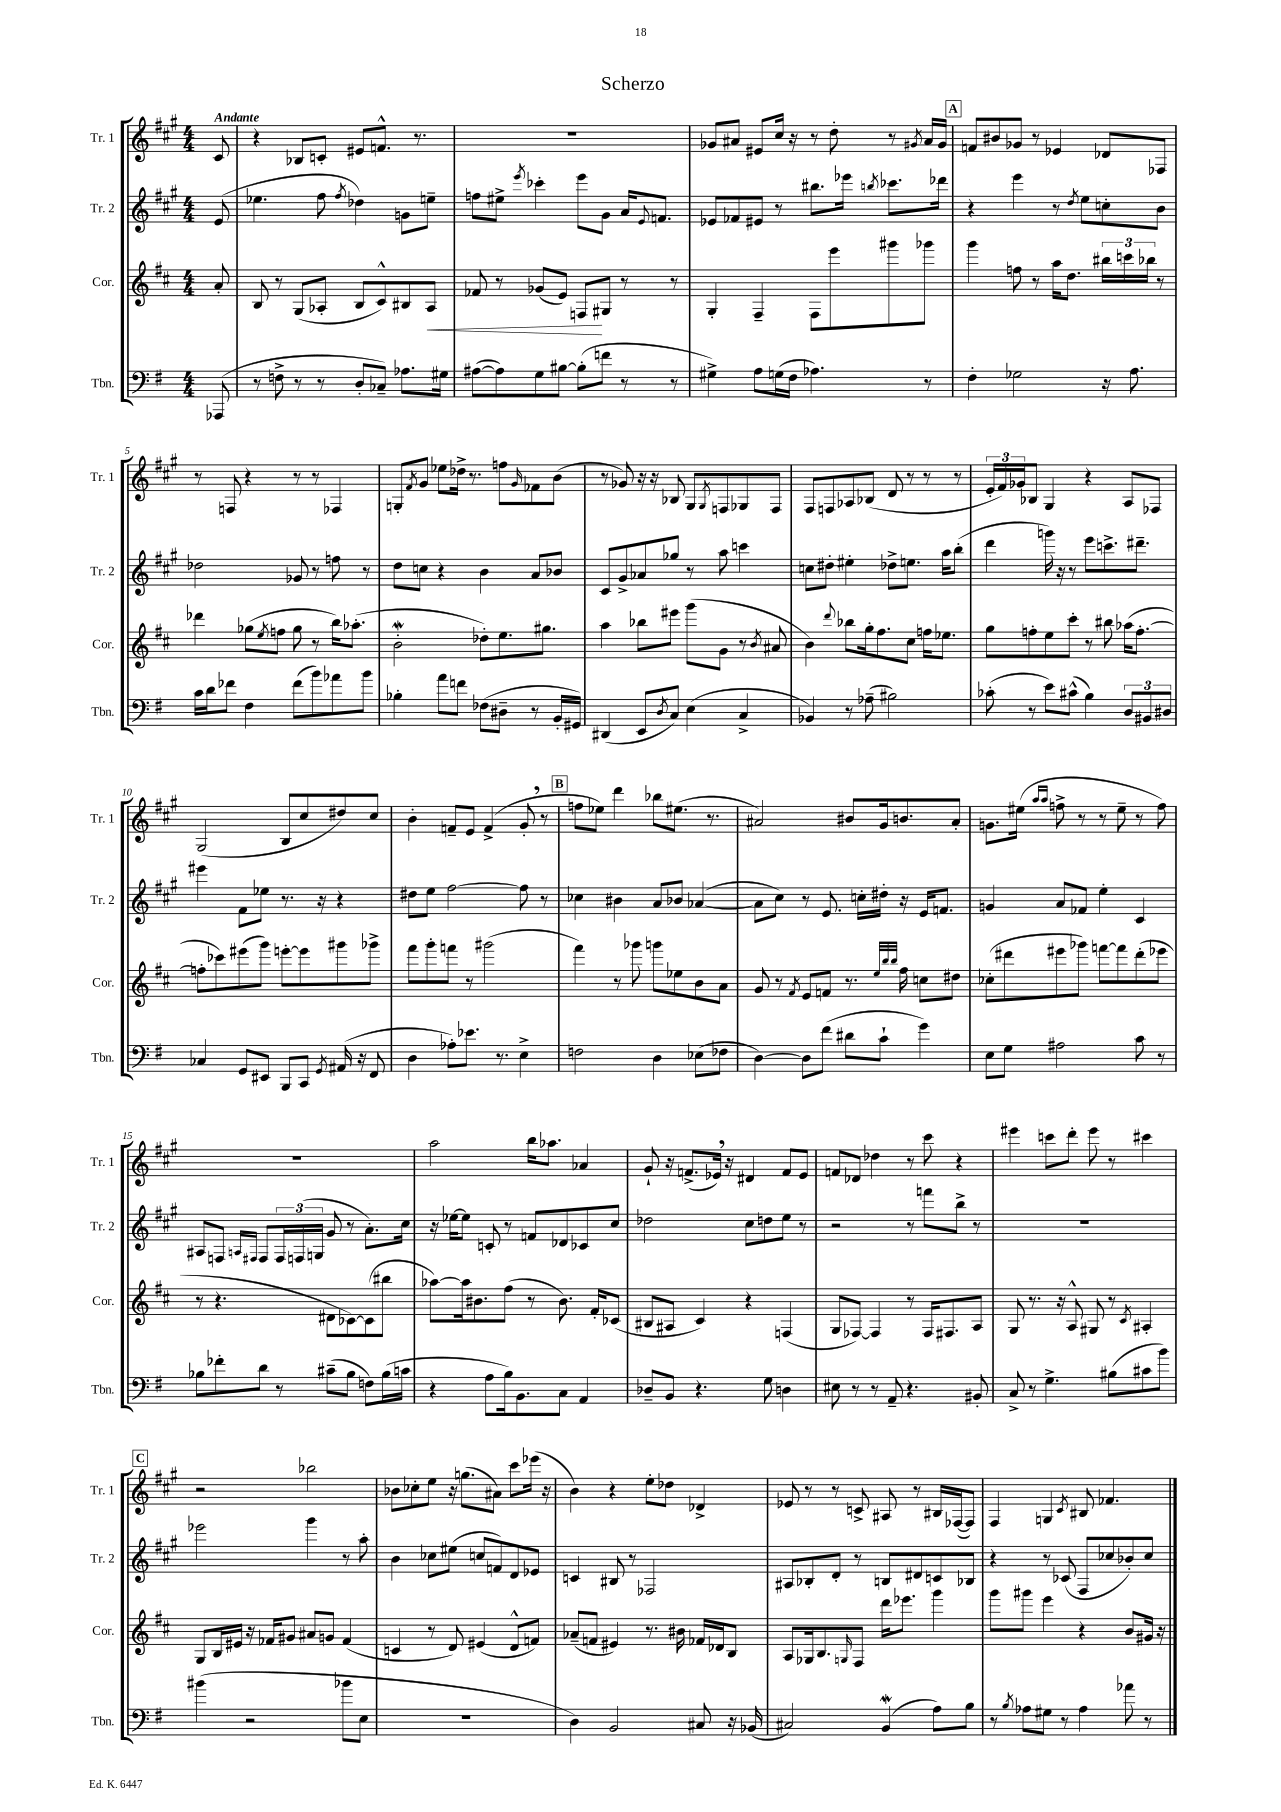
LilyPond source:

\header { title = "Scherzo" }
<<
\new StaffGroup <<
\new Staff = "s0" \with { instrumentName = "Tr. 1" shortInstrumentName = "Tr. 1" } {
    \clef treble \key a \major \numericTimeSignature \time 4/4 \partial 8 \tempo "Andante"
    cis'8 |
    r4 bes8 c'8-. eis'8 f'8.-^ r8. |
    R1 |
    ges'8 ais'8 eis'8 cis''16 r16 r8 d''8-. r8 \acciaccatura { gis'8 } ais'16 gis'16 |
    \mark \markup { \box "A" } f'8 bis'8 ges'8 r8 ees'4 des'8 fes8 |
    r8 f8 r4 r8 r8 fes4 |
    g8-. \acciaccatura { fis'8 } gis'8 ees''8 des''16-> r8. f''8 \grace { gis'16 } fes'8 b'8( |
    r8 ges'8) r16 r16 bes8 gis8 \acciaccatura { gis8 } f8 ges8 f8 |
    fis8 f8 aes8 bes8( d'8 r8 r8 r8 |
    \tuplet 3/2 { e'16-. fis'16) ges'16 } bes8 gis4 r4 a8 fes8 |
    gis2( b8 cis''8 dis''8) cis''8 |
    b'4-. f'8-- e'8 f'4->( gis'8-. \breathe r8 |
    \mark \markup { \box "B" } f''8 ees''8) d'''4 bes''8 eis''8.( r8. |
    ais'2) bis'8 gis'16 b'8. ais'8-. |
    g'8. eis''16( \grace { a''16 a''16 } f''8-> r8 r8 eis''8-- r8 f''8) |
    R1 |
    a''2 b''16 aes''8. aes'4 |
    gis'8-! r16 f'8.->( ees'16) \breathe r16 dis'4 f'8 ees'8 |
    f'8 des'8 des''4 r8 cis'''8 r4 |
    eis'''4 c'''8 d'''8-. eis'''8 r8 cis'''4 |
    \mark \markup { \box "C" } r2 bes''2 |
    bes'8 ces''8-. e''8 r16 g''8.( ais'8) cis'''8 ees'''16( r16 |
    b'4) r4 e''8-. des''8 des'4-> |
    ees'8 r8 r8 c'8-> ais8 r8 bis16 fes16~( fes8) |
    fis4 g4 \acciaccatura { cis'8 } bis8 fes'4. \bar "|." |
}
\new Staff = "s1" \with { instrumentName = "Tr. 2" shortInstrumentName = "Tr. 2" } {
    \clef treble \key a \major \numericTimeSignature \time 4/4 \partial 8
    e'8( |
    ees''4. fis''8 \acciaccatura { fis''8 } des''4) g'8 e''8-- |
    f''8 eis''8-> \acciaccatura { e'''8 } ces'''4-. e'''8 gis'8 a'16 \appoggiatura { e'8 } f'8. |
    ees'8 fes'8 eis'8 r8 bis''8. ees'''16 \acciaccatura { b''8 } ces'''8. des'''16 |
    \mark \markup { \box "A" } r4 e'''4 r8 \acciaccatura { d''8 } e''8 c''8-. b'8 |
    des''2 ges'8 r8 f''8 r8 |
    d''8 c''8 r4 b'4 a'8 bes'8 |
    cis'8 gis'8-> aes'8 ges''8 r8 a''8 c'''4 |
    c''8 dis''8-. eis''4-. des''8-> e''8. a''16 b''8-.( |
    d'''4 g'''16) r16 r8 e'''8 c'''8.-> dis'''8.-- |
    eis'''4 fis'8 ees''8 r8. r16 r4 |
    dis''8 e''8 fis''2~ fis''8 r8 |
    \mark \markup { \box "B" } ces''4 bis'4 a'8 bes'8 aes'4~( |
    aes'8 cis''8) r8 e'8. c''16-. dis''16-. r16 e'16 f'8. |
    g'4 a'8 fes'8 e''4-. cis'4 |
    ais8 f8 \grace { a16 fis16 } fis8 \tuplet 3/2 { fis16 f16( g16 } gis'8 r8 a'8.-.) cis''16 |
    r16 ees''16~ ees''8 c'8-. r8 f'8 des'8 ces'8 cis''8 |
    des''2 cis''8 d''8 e''8 r8 |
    r2 r8 f'''8 b''8-> r8 |
    R1 |
    \mark \markup { \box "C" } ees'''2 gis'''4 r8 a''8-. |
    b'4 ces''8 eis''8( c''8 f'8) d'8 ees'8 |
    c'4 bis8 r8 fes2 |
    ais8 bes8-. d'8-. r8 b8 dis'8 c'8 bes8 |
    r4 r8 ces'8( fis8 ces''8 bes'8-.) ces''8 \bar "|." |
}
\new Staff = "s2" \with { instrumentName = "Cor." shortInstrumentName = "Cor." } {
    \clef treble \key d \major \numericTimeSignature \time 4/4 \partial 8
    a'8-. |
    b8 r8 g8( aes8-. b8 cis'8-^) bis8 aes8\< |
    fes'8 r8 ges'8( e'8) f8\! gis8 r8 r8 |
    g4-. fis4-- fis8 e'''8 gis'''8 ges'''8 |
    \mark \markup { \box "A" } g'''4 f''8 r8 a''16 d''8. \tuplet 3/2 { bis''16 c'''16 bes''16 } r8 |
    des'''4 ges''8( \acciaccatura { e''8 } f''8 ges''8 r8 b''16) aes''8.-.( |
    b'2-.\mordent des''8-.) e''8. gis''8. |
    a''4 bes''8 eis'''8 g'''8( g'8 r8 \acciaccatura { b'8 } ais'8 |
    b'4) \appoggiatura { d'''8 } bes''8 g''16-. fis''8. cis''8 f''16 ees''8. |
    g''8 f''8-. e''8 cis'''8-. r8 bis''8 aes''16( f''8.~-. |
    f''8-. ces'''8) eis'''8( g'''8) e'''8~-. e'''8 gis'''8 ges'''8-> |
    fis'''8 g'''8-. f'''8 r8 gis'''2( |
    \mark \markup { \box "B" } fis'''4) r8 ges'''8 g'''8 ees''8 b'8 a'8 |
    g'8 r8 \acciaccatura { fis'8 } e'8 f'8 r8. \grace { e''32 b''32 b''32 } fis''16 c''8 dis''8 |
    ces''8-.( dis'''8 eis'''8 ges'''8) f'''8~ f'''8 dis'''8-.( ees'''8 |
    r8 r4. dis'8 ces'8~) ces'8( bis''8 |
    aes''8~) aes''16 bis'8. fis''8( r8 bis'8.) fis'16-. ces'8( |
    bis8 ais8 cis'4) r4 f4( |
    g8 fes8~) fes4 r8 fes16 fis8. a8 |
    g8 r8. r16 a8-^ gis8 r8 \acciaccatura { cis'8 } ais4-. |
    \mark \markup { \box "C" } g8 b16 eis'16 r16 fes'16 gis'8 ais'8 g'8 fes'4( |
    c'4 r8 d'8) eis'4( d'8-^ f'8) |
    aes'8--( f'8 eis'4) r8. bis'16 fes'16 des'16 b8 |
    a8 ges16 b8. \grace { g16 } fis8 d'''16 ees'''8. g'''4 |
    g'''8 gis'''8 e'''4 r4 b'8 gis'16 r16 \bar "|." |
}
\new Staff = "s3" \with { instrumentName = "Tbn." shortInstrumentName = "Tbn." } {
    \clef bass \key g \major \numericTimeSignature \time 4/4 \partial 8
    aes,,8( |
    r8 f8-> r8 r8 d8-. ces8--) aes8. gis16 |
    ais8~( ais8) g8 bis8~ bis8-.( f'8 r8 r8 |
    gis4->) a8 g16( fis16 aes4.) r8 |
    \mark \markup { \box "A" } fis4-. ges2 r16 a8. |
    c'16 d'16 fes'8 fis4 fes'8( b'8) aes'8 b'8 |
    bes4-. a'8 f'8 fes8( dis8-- r8 b,16-. gis,16) |
    dis,4( e,8 \acciaccatura { d8 } c8) e4( c4-> |
    bes,4) r8 aes8--( bis2) |
    ces'8-.( r8 e'8) cis'8-^( b4) \tuplet 3/2 { d8 bis,8 dis8 } |
    ces4 g,8 eis,8 b,,8 c,8 \acciaccatura { g,8 } ais,16( r16 fis,8 |
    d4 aes8-.) ees'8. r8. e4-> |
    \mark \markup { \box "B" } f2 d4 ees8( fes8 |
    d4~) d8 fis'8( dis'8 c'8-! g'4) |
    e8 g8 ais2 c'8 r8 |
    bes8 fes'8-. d'8 r8 cis'8--( bes8 f8) bes16( c'16 |
    r4 a8 b16) b,8. c8 a,4 |
    des8-- b,8 r4. g8 d4 |
    eis8 r8 r8 a,8-- r4. bis,8-. |
    c8-> r8 g4.-> bis8( cis'8 b'8) |
    \mark \markup { \box "C" } bis'4( r2 bes'8 e8 |
    R1 |
    d4) b,2 cis8 r16 bes,16( |
    cis2) b,4\mordent( a8) b8 |
    r8 \acciaccatura { b8 } aes8 gis8 r8 aes4 aes'8 r8 \bar "|." |
}
>>
>>
